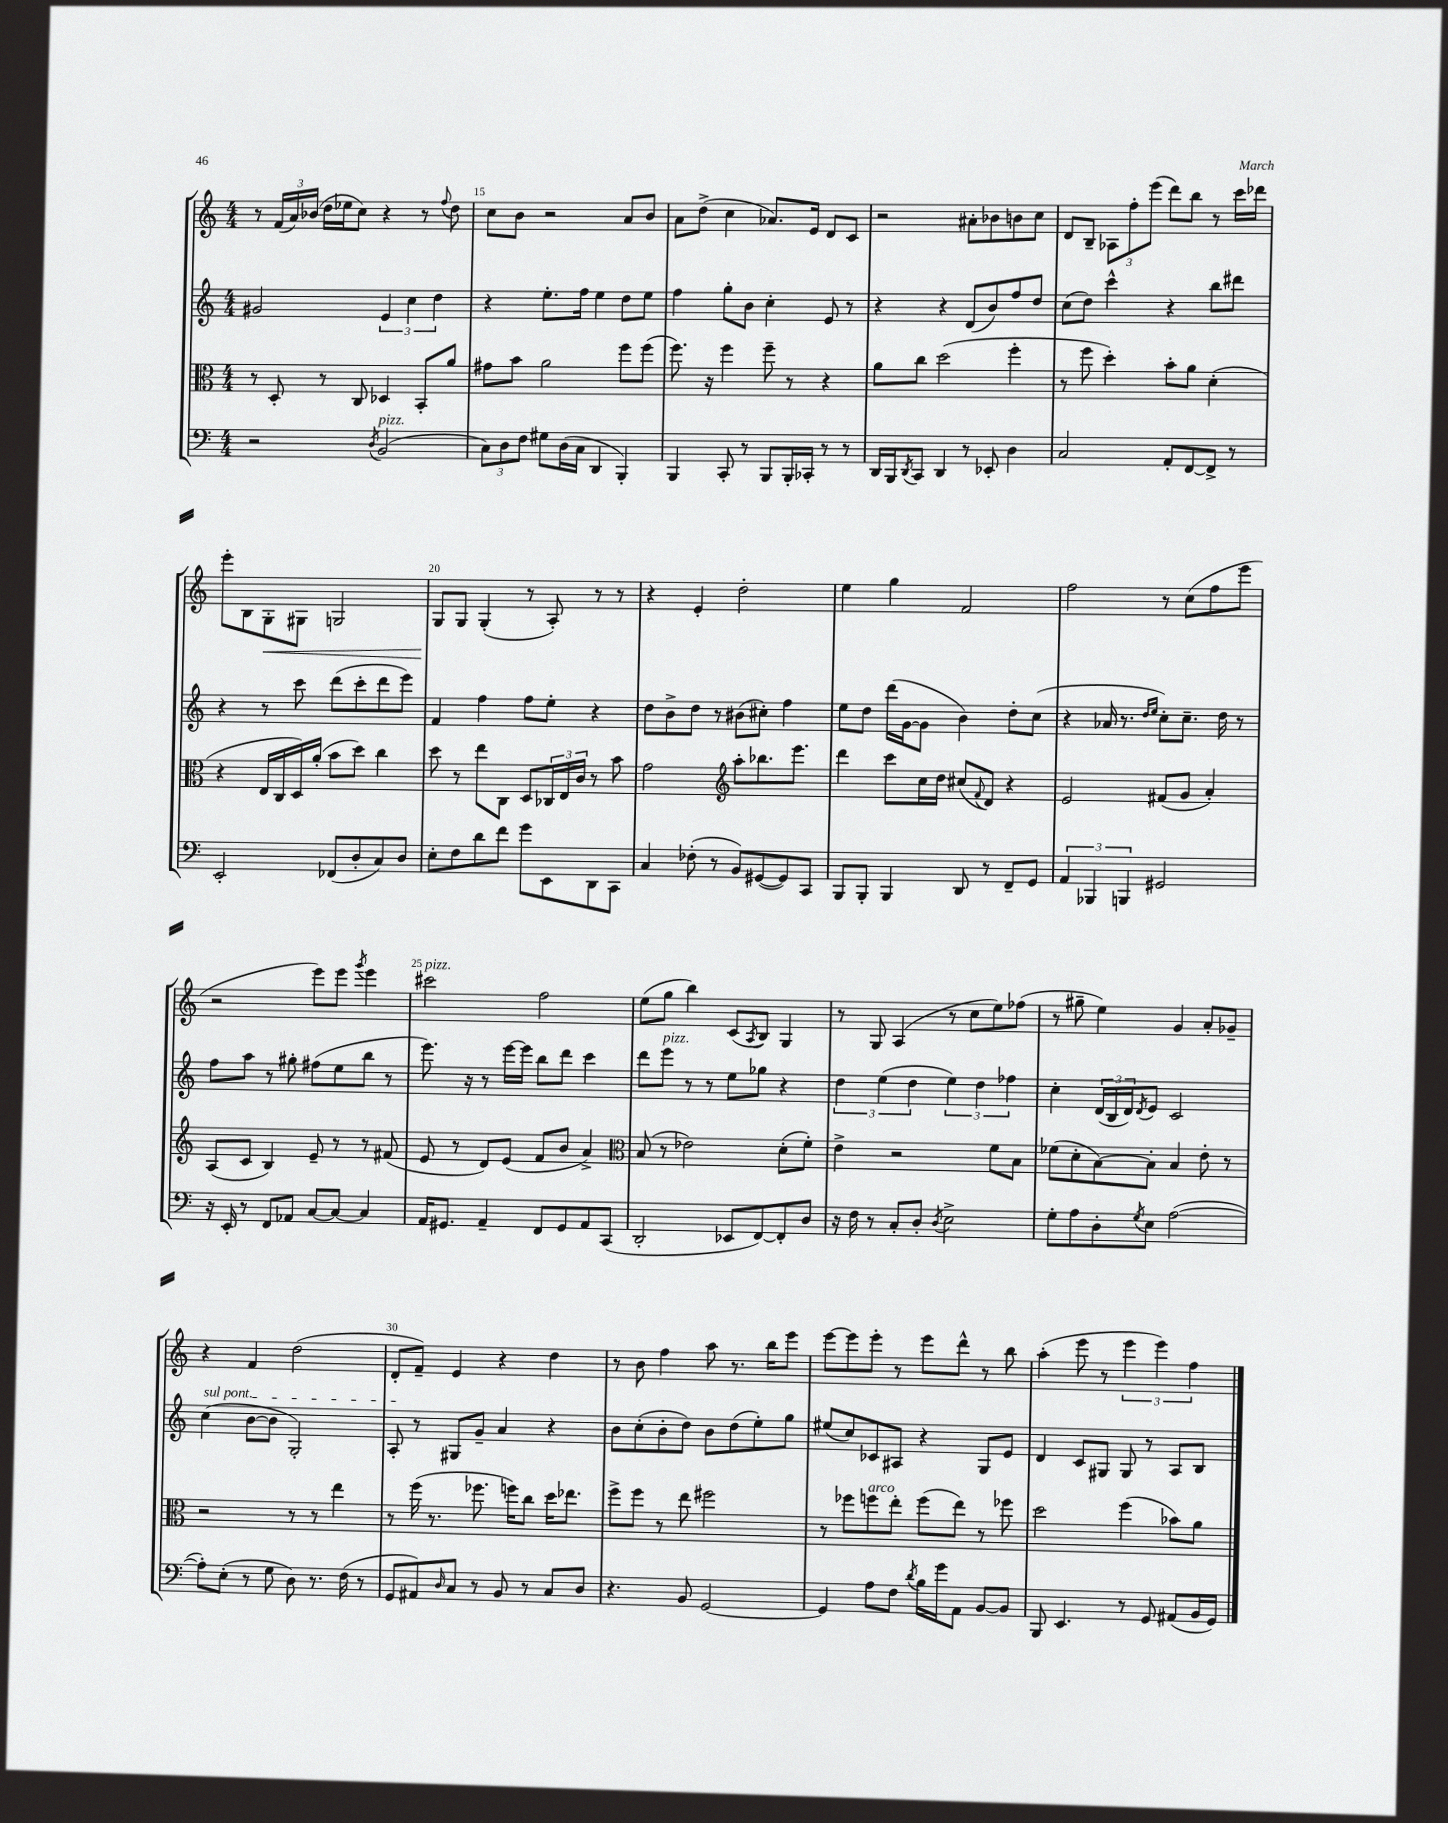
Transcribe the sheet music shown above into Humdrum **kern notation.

**kern	**kern	**kern	**kern
*staff4	*staff3	*staff2	*staff1
*clefF4	*clefC3	*clefG2	*clefG2
*k[]	*k[]	*k[]	*k[]
*M4/4	*M4/4	*M4/4	*M4/4
2r	8r	2g#	8r
.	8D'	.	(24f
.	.	.	24a)
.	.	.	(24b-
.	8r	.	16dd
.	.	.	16ee-
.	8C	.	8cc)
8qD	.	.	.
(2BB	4D-	6e	4r
.	.	6cc	.
.	8BB'	.	8r
.	.	6dd	.
.	.	.	8qqff
.	8a	.	8dd
=	=	=	=
12C)	8g#	4r	8cc
12D	.	.	.
.	8b	.	8b
12F	.	.	.
8G#	2a	8.ee'	2r
(16D	.	.	.
16C	.	16ff	.
4DD	.	4ee	.
4BBB')	8ff	8dd	8a
.	(8ff	8ee	8b
=	=	=	=
4BBB	8.ff)	4ff	8a
.	.	.	(8dd^
.	16r	.	.
8CC'	4ff	8gg'	4cc
8r	.	8b	.
8BBB	8ff~	4cc'	8.a-)
16BBB'	8r	.	.
16CC-'	.	.	16e
8r	4r	8e	8d
8r	.	8r	8c
=	=	=	=
16DD	8a	4r	2r
16BBB	.	.	.
8qDD	.	.	.
8CC	8cc	.	.
4DD	(2dd	4r	.
8r	.	(8d	8a#'
8EE-'	.	8b)	8b-
4D	4ff'	8ff	8b
.	.	8dd	8cc
=	=	=	=
2C	8r	(8cc	8d
.	8ff	8dd)	8B~
.	4dd')	4ccc^^	12A-
.	.	.	12ff'
.	.	.	(12eee
8AA'	8b'	4r	8ddd)
[8FF	8a	.	8bb
8FF^]	(4d'	8bb	8r
8r	.	8ddd#	16ccc
.	.	.	16ddd-
=	=	=	=
2EE'	4r	4r	8eee'
.	.	.	8B
.	16E	8r	8G'
.	16C	.	.
.	16D)	8ccc	8G#
.	(16a'	.	.
(8FF-	8b	(8ddd	2G
8D'	8dd)	8ccc'	.
8C)	4cc	8ddd	.
8D	.	8eee)	.
=	=	=	=
8E'	8dd	4f	8G
8F	8r	.	8G
8d	8ee	4ff	(4G'
8f	8C	.	.
8g	8D	8ff	8r
8EE	24C-	8ee'	8A')
.	24E	.	.
.	24c	.	.
8DD	8r	4r	8r
8CC	8b	.	8r
=	=	=	=
4C	2g	8dd	4r
.	.	8b^	.
(8F-'	.	8dd	4e'
8r	.	8r	.
*	*clefG2	*	*
8BB)	8aa'	(8b#	2dd'
([8GG#	8.bb-	8cc#')	.
8GG#])	.	4ff	.
.	8.eee	.	.
8CC	.	.	.
=	=	=	=
8BBB	4ddd	8ee	4ee
8BBB'	.	8dd	.
4BBB	8ccc	(16ddd	4gg
.	.	[16g	.
.	16cc	8g]	.
.	16dd	.	.
8DD	(8cc#	4b)	2f
.	8qqf	.	.
8r	8d)	.	.
8FF~	4r	8dd'	.
8GG	.	(8cc	.
=	=	=	=
6AA	2e	4r	2ff
6BBB-	.	.	.
.	.	16a-	.
.	.	8.r	.
6BBB	.	.	.
.	.	16qqdd	.
.	.	16qqee	.
2GG#	(8f#	8cc')	8r
.	8g	8.cc~	(8cc
.	4a')	.	8ff
.	.	16dd	.
.	.	8r	8eee
=	=	=	=
16r	(8A	8ff	2r
16EE'	.	.	.
8r	8c	8aa	.
8FF	4B)	8r	.
8AA-	.	8gg#'	.
[8C	8e~	(8ff#	8eee)
8C_	8r	8ee	8eee
.	.	.	8qggg
4C]	8r	8bb	4eee
.	(8f#	8r	.
=	=	=	=
16AA	8e	8.eee)	2ccc#
8.GG#	.	.	.
.	8r	.	.
.	.	16r	.
4AA~	8d)	8r	.
.	(8e	[16eee	.
.	.	16eee]	.
8FF	8f	8bb	2ff
8GG#	8b	8ddd	.
8AA	4a^)	4ccc	.
(8CC	.	.	.
=	=	=	=
*	*clefC3	*	*
2DD'	(8B	8ddd	(8ee
.	8r	8eee	8gg
.	2e-)	8r	4bb)
.	.	8r	.
8EE-	.	8ee	(8c
.	.	.	8qA
[8FF)	.	8gg-	8B)
8FF']	(8d'	4r	4G
8D	8f')	.	.
=	=	=	=
16r	4e^	6dd	8r
16F	.	.	.
8r	.	.	8G
.	.	(6ee	.
8C'	2r	.	(4A
.	.	6dd	.
8D'	.	.	.
8qD	.	.	.
2E^	.	6ee)	8r
.	.	.	8cc
.	.	6dd	.
.	8f	.	8ee)
.	.	6ff-	.
.	8B	.	(8ff-
=	=	=	=
8G'	(8f-	4cc'	8r
8A	8d'	.	8gg#~
8D'	[8B)	(24d	4ee)
.	.	24B	.
.	.	24d)	.
8qG	.	8qd	.
8E	8B']	8e	.
([2A	4B	2c	4g
.	8e'	.	8a'
.	8r	.	8g-~
=	=	=	=
8A'])	2r	(4cc	4r
(8E'	.	.	.
8r	.	[8b	4f
8G	.	8b]	.
8D)	8r	2G')	(2dd
8.r	8r	.	.
.	4ee	.	.
(16F	.	.	.
8r	.	.	.
=	=	=	=
8GG	8r	8A'	8d'
8AA#)	(16ff	8r	8f~)
.	8.r	.	.
16qqD	.	.	.
8C	.	8G#	4e
8r	8.ff-	8g~	.
8BB	.	4a	4r
.	16ff)	.	.
8r	8cc	.	.
8C	16dd	4r	4dd
.	8.ee-	.	.
8D	.	.	.
=	=	=	=
4.r	8ff^	8b	8r
.	8ff	(8cc'	8b
.	8r	8b'	4ff
8BB	8ee	8dd)	.
[2GG	2ff#	8b	8aa
.	.	(8dd	8.r
.	.	8ee')	.
.	.	.	16bb
.	.	8gg	8eee
=	=	=	=
4GG]	8r	(8ee#	[8eee
.	8ff-	8cc)	8eee]
8A	8ff	8c-	8eee'
8F	8ee'	8A#	8r
8qd	.	.	.
16B	(8ff	4r	8eee
16g	.	.	.
8AA	8ee)	.	8ddd^^
[8BB	8r	8G	8r
8BB]	8ff-	8e	8bb
=	=	=	=
8BBB	2dd	4d	(4aa'
4.EE	.	.	.
.	.	8c	8eee
.	.	8G#	8r
8r	(4ff	8G#	6eee
8GG	.	8r	.
.	.	.	6eee)
(8AA#	8b-)	8A	.
.	.	.	6ff
16BB	8a	8B	.
16GG)	.	.	.
==	==	==	==
*-	*-	*-	*-
